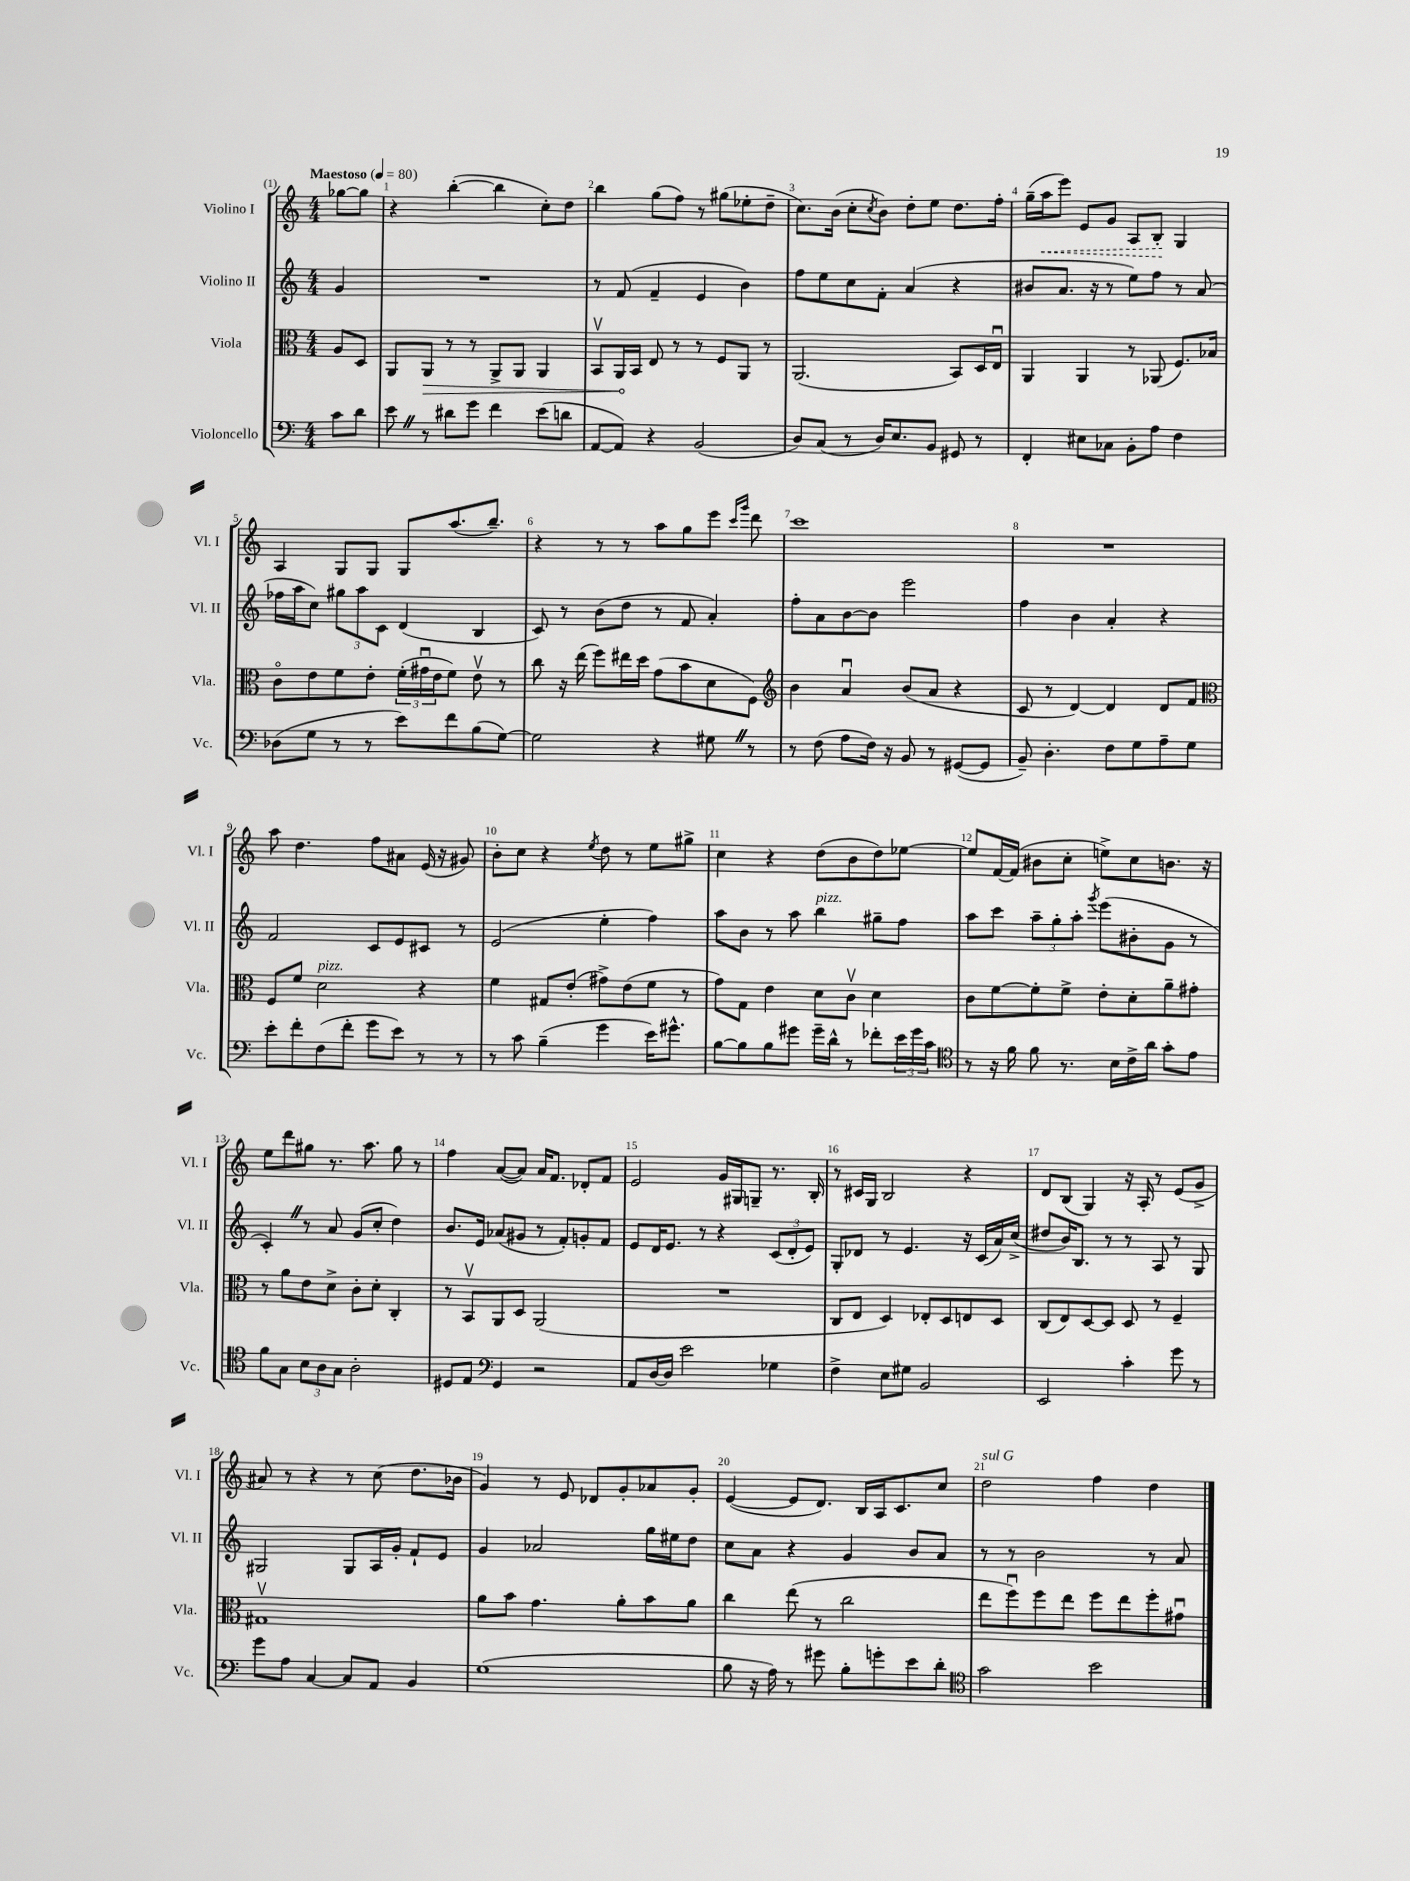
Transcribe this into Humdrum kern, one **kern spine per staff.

**kern	**kern	**dynam	**kern	**kern	**dynam
*part4	*part3	*part3	*part2	*part1	*part1
*staff4	*staff3	*staff3	*staff2	*staff1	*staff1
*I"Violoncello	*I"Viola	*	*I"Violino II	*I"Violino I	*
*I'Vc.	*I'Vla.	*	*I'Vl. II	*I'Vl. I	*
*clefF4	*clefC3	*	*clefG2	*clefG2	*
*k[]	*k[]	*	*k[]	*k[]	*
*M4/4	*M4/4	*	*M4/4	*M4/4	*
*MM80	*MM80	*	*MM80	*MM80	*
=	=	=	=	=	=
!	!	!	!	!LO:TX:a:B:t=Maestoso	!
8c\L	8A/L	.	4g/	[8gg-X\L	.
8d\J	8D/J	.	.	8gg-\J]	.
=1	=1	=1	=1	=1	=1
8eZ\	8AA/L	.	1r	4r	.
!	!	!LO:HP:b	!	!	!
8r	8AA/J	>	.	.	.
8d#X\L	8r	.	.	([4bb'\	.
8g\J	8r	.	.	.	.
4f\	8AA^/L	.	.	4bb\]	.
.	8AA/J	.	.	.	.
(8e\L	4AA/	.	.	8cc'\L)	.
8dn\J	.	.	.	8dd\J	.
=2	=2	=2	=2	=2	=2
[8AA/L	8BBv/L	.	8r	4bb\	.
8AA/J])	16AA/L	.	(8f/	.	.
.	16BB/JJ	]	.	.	.
4r	8E/	.	4f~/	(8gg\L	.
.	8r	.	.	8ff\J)	.
(2BB/	8r	.	4e/	8r	.
.	8F/L	.	.	(8gg#X\L	.
.	8AA/J	.	4b\)	8ee-X'\	.
.	8r	.	.	8dd~\J	.
=3	=3	=3	=3	=3	=3
8D/L)	(2.AA/	.	8ff\L	8.cc\L)	.
(8C/J	.	.	8ee\	.	.
.	.	.	.	(16b\Jk	.
8r	.	.	8cc\	8cc'\L	.
.	.	.	.	8qcc/	.
16D/KL)	.	.	8f'\J	8b\J)	.
8.E/	.	.	.	.	.
.	.	.	(4a/	8dd'\L	.
8BB/J	.	.	.	8ee\J	.
8GG#X/	8BB/L)	.	4r	8.dd\L	.
8r	16D/L	.	.	.	.
.	16Eu/JJ	.	.	16ff'\Jk	.
=4	=4	=4	=4	=4	=4
4FF'/	4AA/	.	8b#X/L	(16gg~\LL	.
!	!	!	!	!	!LO:HP:b
.	.	.	.	16aa\J	<
.	.	.	8.a/J	8eee\J)	.
8E#X\L	4AA/	.	.	8e/L	.
.	.	.	16r	.	.
8C-X\J	.	.	8r	8g/J	.
8BB'\L	8r	.	8ee\L)	8A/L	.
8A\J	(8AA-X/	.	8ff\J	8B'/J	.
4F\	8.F/L)	.	8r	4G/	[
.	.	.	(8a/	.	.
.	16B-X/Jk	.	.	.	.
!!LO:LB:g=z
=5	=5	=5	=5	=5	=5
(8D-X\L	8c\L	.	16ff-X\LL	4A/	.
.	.	.	16aa\J	.	.
8G\J	8e\	.	8cc\J)	.	.
8r	8f\	.	12gg#X\L	8G/L	.
.	.	.	12aa\	.	.
8r	8e'\J	.	.	8G/J	.
.	.	.	12c\J	.	.
8e\L)	(24f'\LL	.	(4d/	8G/L	.
.	24g#Xu\	.	.	.	.
.	24e\J	.	.	.	.
8f\	8f\J)	.	.	(8.aa/	.
(8B\	8ev\	.	4B/	.	.
.	.	.	.	8.bb~/J)	.
[8G\J)	8r	.	.	.	.
=6	=6	=6	=6	=6	=6
2G\]	8cc\	.	8c/)	4r	.
.	16r	.	8r	.	.
.	(16ee\	.	.	.	.
.	8ff\L)	.	(8b\L	8r	.
.	16ee#X\L	.	8dd\J	8r	.
.	16dd\JJ	.	.	.	.
4r	(8g\L	.	8r	8aa\L	.
.	8b\	.	8f/	8gg\	.
8G#XZ\	8d\	.	4a'/)	8eee\J	.
.	.	.	.	16qqccc/LL	.
.	.	.	.	16qqggg/JJ	.
8r	8F\J)	.	.	8ddd\	.
=7	=7	=7	=7	=7	=7
*	*clefG2	*	*	*	*
8r	4b\	.	8ff'\L	1ccc	.
(8F\	.	.	8a\	.	.
8A\L	4au/	.	[8b\	.	.
16F\Jk)	.	.	8b\J]	.	.
16r	.	.	.	.	.
8BB/	(8b/L	.	2eee\	.	.
8r	8a/J	.	.	.	.
([8GG#X/L	4r	.	.	.	.
8GG#/J]	.	.	.	.	.
=8	=8	=8	=8	=8	=8
8BB~/)	8c/	.	4ff\	1r	.
4.D'\	8r	.	.	.	.
.	[4d/)	.	4b\	.	.
8F\L	4d/]	.	4a'/	.	.
8G\	.	.	.	.	.
8A~\	8d/L	.	4r	.	.
8G\J	8f/J	.	.	.	.
!!LO:LB:g=z
=9	=9	=9	=9	=9	=9
*	*clefC3	*	*	*	*
8e'\L	8F/L	.	2f/	8aa\	.
8f'\	8f/J	.	.	4.dd\	.
!	!LO:TX:a:i:t=pizz.	!	!	!	!
(8F\	2d\	.	.	.	.
8f'\J	.	.	.	.	.
8g\L	.	.	8c/L	8ff\L	.
8e\J)	.	.	8e/	8a#X\J	.
8r	4r	.	8c#X/J	(16e/	.
.	.	.	.	16r	.
8r	.	.	8r	8g#X/)	.
=10	=10	=10	=10	=10	=10
8r	4f\	.	(2e/	8b'\L	.
8c\	.	.	.	8cc\J	.
(4B~\	8G#X/L	.	.	4r	.
.	(8e'/J	.	.	.	.
.	.	.	.	8qee/	.
4g\	8g#X^\L)	.	4ee'\	8dd\	.
.	(8e\	.	.	8r	.
16e\KL)	8f\J	.	4ff\)	8ee\L	.
8.g#X^^\J	.	.	.	.	.
.	8r	.	.	8gg#X^\J	.
=11	=11	=11	=11	=11	=11
[8B\L	8g\L)	.	8aa\L	4cc\	.
8B\]	8G\J	.	8b\J	.	.
8B\	4e\	.	8r	4r	.
8g#X\J	.	.	8aa\	.	.
!	!	!	!LO:TX:a:i:t=pizz.	!	!
16g#~\LL	8d\L	.	4bb\	(8dd\L	.
16d^^\JJ	.	.	.	.	.
8r	8cv\J	.	.	8b\	.
8f-X'\L	4d\	.	8gg#X~\L	8dd\)	.
24e\L	.	.	8ff\J	[8ee-X\J	.
24g#\	.	.	.	.	.
24c\JJ	.	.	.	.	.
=12	=12	=12	=12	=12	=12
*clefC4	*	*	*	*	*
8r	8c\L	.	8aa\L	8ee-/L]	.
16r	[8f\	.	8ccc\J	[16f/L	.
16f\	.	.	.	(16f/JJ]	.
8f\	8f'\]	.	12aa~\L	8b#X\L	.
.	.	.	12gg'\	.	.
8.r	8f^\J	.	.	8cc'\J	.
.	.	.	12aa'\J	.	.
.	.	.	8qggg/	.	.
.	8e'\L	.	(8eee\L	8een^\L)	.
16B\LL	.	.	.	.	.
16c^\	8d'\	.	8b#X'\	8cc\	.
16a\JJ	.	.	.	.	.
8g'\L	8a~\	.	8g\J	8.bn\J	.
8e\J	8g#X'\J	.	8r	.	.
.	.	.	.	16r	.
!!LO:LB:g=z
=13	=13	=13	=13	=13	=13
8f\L	8r	.	4c'Z/)	8ee\L	.
8G\J	8a\L	.	.	8ddd\	.
12B\L	8e\	.	8r	8gg#X\J	.
12A\	.	.	.	.	.
.	8d^\J	.	8a/	8.r	.
12G\J	.	.	.	.	.
2A'\	8c'\L	.	(8g/L	.	.
.	.	.	.	8.aa\	.
.	8d'\J	.	8cc'/J	.	.
.	4C'/	.	4dd\)	8gg#\	.
.	.	.	.	8r	.
=14	=14	=14	=14	=14	=14
8D#X/L	8r	.	8.b/L	4ff\	.
8E/J	8BBv/L	.	.	.	.
.	.	.	16e/Jk	.	.
*clefF4	*	*	*	*	*
4GG/	8AA/	.	(8a-X/L	([8a/L	.
.	8D/J	.	8g#X/J	8a/J])	.
2r	(2AA/	.	8r	16a/KL	.
.	.	.	.	8.f/J	.
.	.	.	8f'/L)	.	.
.	.	.	8gn'/	8d-X'/L	.
.	.	.	8f/J	8f/J	.
=15	=15	=15	=15	=15	=15
8AA/L	1r	.	8e/L	2e/	.
[16D/L	.	.	16d/K	.	.
16D/JJ]	.	.	8.e/J	.	.
2e\	.	.	.	.	.
.	.	.	8r	.	.
.	.	.	4r	16g/LL	.
.	.	.	.	16G#X/J	.
.	.	.	.	8Gn~/J	.
4G-X\	.	.	(12c/L	8.r	.
.	.	.	12d'/	.	.
.	.	.	12e/J)	.	.
.	.	.	.	16B'/	.
=16	=16	=16	=16	=16	=16
4F^\	8C/L	.	8G'/L	8r	.
.	8E/J	.	8d-X/J	16c#X/LL	.
.	.	.	.	16G/JJ	.
8E\L	4D/)	.	8r	2B/	.
8G#X\J	.	.	4.e/	.	.
2BB/	8E-X'/L	.	.	.	.
.	8D/	.	.	.	.
.	8En/	.	16r	4r	.
.	.	.	(16c/LL	.	.
.	8D/J	.	16a/)	.	.
.	.	.	(16cc^/JJ	.	.
=17	=17	=17	=17	=17	=17
2EE/	(8C/L	.	8dd#X/L	8d/L	.
.	8E/)	.	16b/K)	(8B/J	.
.	.	.	8.B/J	.	.
.	[8D/	.	.	4G/)	.
.	8D/J]	.	8r	.	.
4c'\	8D/	.	8r	16r	.
.	.	.	.	16A'/	.
.	8r	.	8A/	8r	.
8g\	4F~/	.	8r	(8e/L	.
8r	.	.	8G/	8g^/J	.
!!LO:LB:g=z
=18	=18	=18	=18	=18	=18
8g\L	1G#Xv	.	2G#X/	8a#X/)	.
8A\J	.	.	.	8r	.
[4C/	.	.	.	4r	.
8C/L]	.	.	8G#/L	8r	.
8AA/J	.	.	16A/L	(8cc\	.
.	.	.	16g'/JJ	.	.
4BB/	.	.	8f`/L	8.dd\L	.
.	.	.	8e/J	.	.
.	.	.	.	16b-X\Jk	.
=19	=19	=19	=19	=19	=19
(1G	8a\L	.	4g/	4g/)	.
.	8b\J	.	.	.	.
.	4.g\	.	2a-X/	8r	.
.	.	.	.	8e/	.
.	.	.	.	8d-X/L	.
.	8a'\L	.	.	8g'/	.
.	8b\	.	16gg\LL	8a-X/	.
.	.	.	16ee#X\J	.	.
.	8a\J	.	8dd\J	8g'/J	.
=20	=20	=20	=20	=20	=20
8B\	4cc\	.	8cc\L	([4e/	.
16r	.	.	8a\J	.	.
16A\)	.	.	.	.	.
8r	(8ee\	.	4r	8e/L]	.
8g#X\	8r	.	.	8.d/J)	.
8B'\L	2cc\	.	4g/	.	.
.	.	.	.	16B/LL	.
8gn'\	.	.	.	16A/J	.
.	.	.	.	8.c/	.
8e\	.	.	8b/L	.	.
8d'\J	.	.	8a/J	8cc/J	.
=21	=21	=21	=21	=21	=21
*clefC4	*	*	*	*	*
!	!	!	!	!LO:TX:a:i:t=sul G	!
2g\	8ee\L	.	8r	2dd\	.
.	8ffu\)	.	8r	.	.
.	8ff\	.	2b\	.	.
.	8ee\J	.	.	.	.
2b\	8ff\L	.	.	4ff\	.
.	8ee\	.	.	.	.
.	8ff'\	.	8r	4dd\	.
.	8g#Xu\J	.	8a/	.	.
==	==	==	==	==	==
*-	*-	*-	*-	*-	*-
